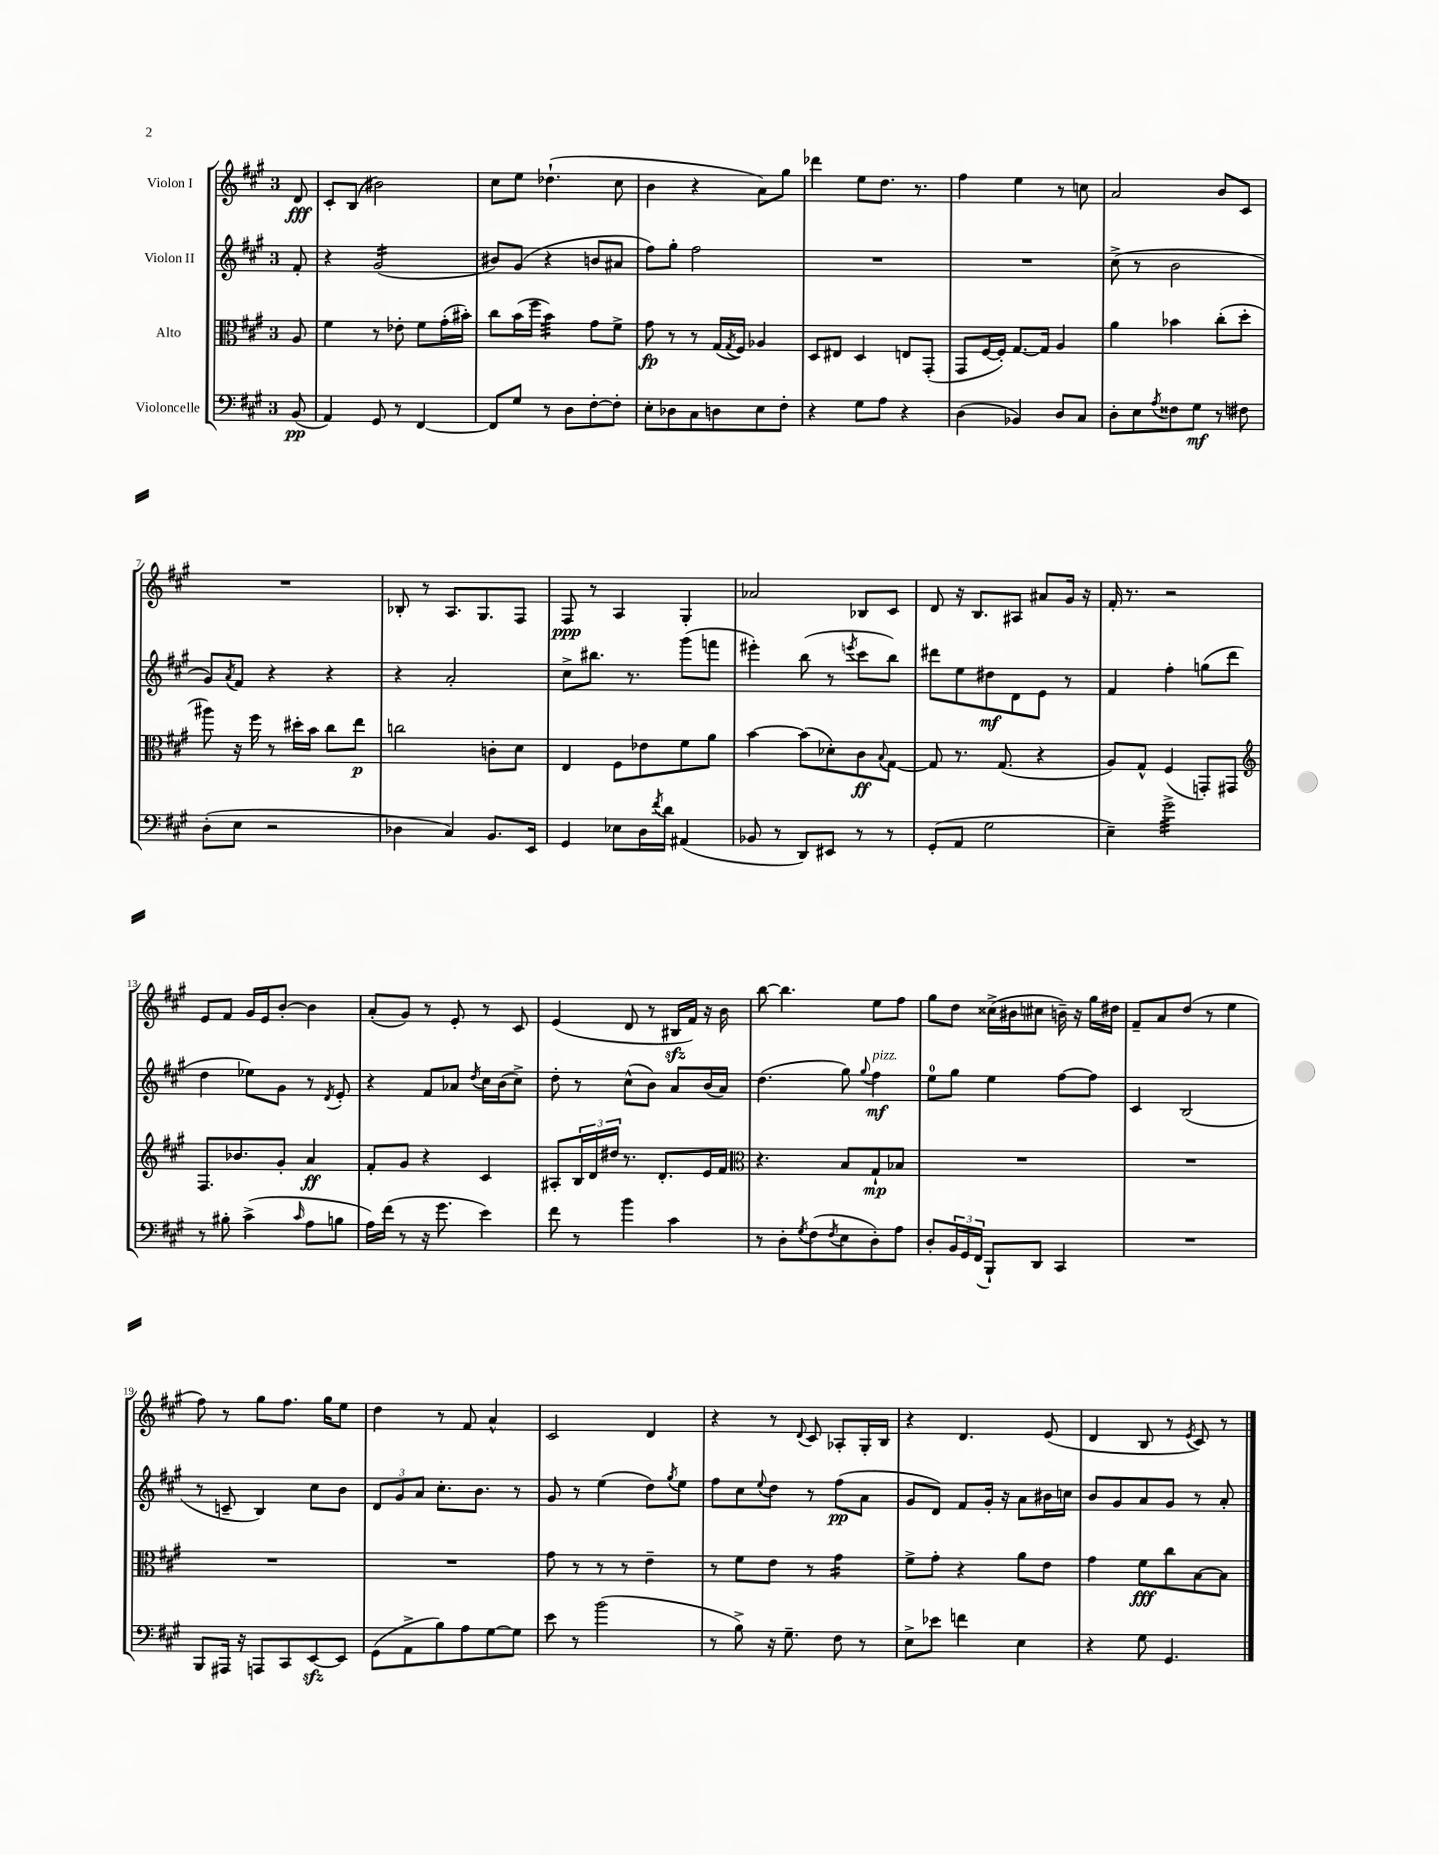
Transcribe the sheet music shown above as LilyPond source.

<<
\new StaffGroup <<
\new Staff = "s0" \with { instrumentName = "Violon I" } {
    \clef treble \key a \major \once \override Staff.TimeSignature.style = #'single-digit \time 3/4 \partial 8
    d'8\fff |
    cis'8-. b8( bis'2) |
    cis''8 e''8 des''4.-!( cis''8 |
    b'4 r4 a'8) gis''8 |
    des'''4 e''8 d''8. r8. |
    fis''4 e''4 r8 c''8 |
    a'2 b'8 cis'8 |
    R2. |
    bes8-. r8 a8. gis8. fis8 |
    fis8\ppp r8 a4 gis4-. |
    aes'2 bes8 cis'8 |
    d'8 r16 b8. ais8 ais'8 gis'16 r16 |
    fis'16-. r8. r2 |
    e'8 fis'8 gis'16 e'16 b'8~-. b'4 |
    a'8-.( gis'8) r8 e'8-. r8 cis'8 |
    e'4( d'8 r8 bis16\sfz fis'16) r16 b'16 |
    b''8~ b''4. e''8 fis''8 |
    gis''8 d''8 cisis''16->( bis'16 cis''8 b'16--) r16 gis''16 dis''16 |
    fis'8-- a'8 d''8( r8 e''4 |
    fis''8) r8 gis''8 fis''8. gis''16 e''8 |
    d''4 r8 fis'8 a'4-^ |
    cis'2 d'4 |
    r4 r8 \appoggiatura { d'8 } cis'8 aes8-. gis16-. b16 |
    r4 d'4. e'8( |
    d'4 b8 r8 \acciaccatura { e'8 } cis'8) r8 \bar "|." |
}
\new Staff = "s1" \with { instrumentName = "Violon II" } {
    \clef treble \key a \major \once \override Staff.TimeSignature.style = #'single-digit \time 3/4 \partial 8
    fis'8-. |
    r4 gis'2:16( |
    bis'8) gis'8( r4 b'8 ais'8 |
    fis''8) gis''8-. fis''2 |
    R2. |
    R2. |
    cis''8->( r8 b'2 |
    gis'8) \acciaccatura { a'8 } fis'8 r4 r4 |
    r4 a'2-. |
    cis''8-> bis''8. r8. gis'''8( f'''8 |
    eis'''4-.) b''8( r8 \acciaccatura { e'''8 } cis'''8 b''8) |
    dis'''8 e''8 dis''8\mf d'8 e'8 r8 |
    fis'4 fis''4-. g''8( d'''8 |
    d''4 ees''8) gis'8 r8 \acciaccatura { d'8 } e'8-. |
    r4 fis'8 aes'8 \acciaccatura { d''8 } cis''16 b'16( cis''8->) |
    d''8-. r8 cis''8-^( b'8) a'8 b'16( a'16) |
    d''4.( gis''8) \appoggiatura { gis''8 } fis''4\mf^\markup { \italic "pizz." } |
    e''8-0 gis''8 e''4 fis''8~ fis''8 |
    cis'4 b2( |
    r8 c'8-- b4) cis''8 b'8 |
    \tuplet 3/2 { d'8 gis'8 a'8 } cis''8.-. b'8. r8 |
    gis'8 r8 e''4( d''8) \acciaccatura { gis''8 } e''8 |
    fis''8 cis''8 \appoggiatura { e''8 } d''8 r8 fis''8\pp( a'8 |
    gis'8 d'8) fis'8 gis'16-. r16 a'8 bis'16 c''16 |
    b'8 gis'8 a'8 gis'8 r8 a'8-. \bar "|." |
}
\new Staff = "s2" \with { instrumentName = "Alto" } {
    \clef alto \key a \major \once \override Staff.TimeSignature.style = #'single-digit \time 3/4 \partial 8
    a8 |
    fis'4 r8 ees'8-. fis'8 gis'16-.( bis'16-.) |
    cis''8 b'16( fis''16 b'4:32) gis'8 fis'8-> |
    gis'8\fp r8 r8 gis16( \acciaccatura { gis8 } fis16) aes4 |
    d8 eis8 d4 e8 gis,8-.( |
    gis,8 fis16~ fis16-.) gis8.~ gis16 a4 |
    a'4 bes'4 cis''8-.( d''8-. |
    ais''8) r16 fis''16 r8 dis''16-. b'16 cis''8 e''8\p |
    c''2 c'8-. d'8 |
    e4 fis8 ees'8 fis'8 a'8 |
    b'4~ b'8( des'8-.) cis'8\ff \appoggiatura { b8 } gis8~ |
    gis8 r8. gis8.( r4 |
    a8) gis8-^ fis4( g,8-.) gis,8 |
    \clef treble fis8. bes'8. gis'8-. a'4\ff |
    fis'8-. gis'8 r4 cis'4 |
    ais8-. \tuplet 3/2 { b16 d'16 dis''16 } r8. d'8.-. e'16 fis'16 |
    \clef alto r4. b8 gis8-!\mp bes8 |
    R2. |
    R2. |
    R2. |
    R2. |
    gis'8 r8 r8 r8 e'4-- |
    r8 fis'8 e'8 r8 gis'4:16 |
    fis'8-> gis'8-. r4 a'8 e'8 |
    gis'4 fis'8\fff cis''8 b8~ b8 \bar "|." |
}
\new Staff = "s3" \with { instrumentName = "Violoncelle" } {
    \clef bass \key a \major \once \override Staff.TimeSignature.style = #'single-digit \time 3/4 \partial 8
    b,8\pp( |
    a,4) gis,8 r8 fis,4~ |
    fis,8 gis8 r8 d8 fis8~-. fis8-. |
    e8-. des8 cis8 d8 e8 fis8-. |
    r4 gis8 a8 r4 |
    d4( bes,4) d8 cis8 |
    d8-. e8 \acciaccatura { a8 } fisis8 gis8\mf r8 fis8 |
    d8-.( e8 r2 |
    des4 cis4) b,8. e,16 |
    gis,4 ees8 d16 \acciaccatura { fis'8 } d'16 ais,4( |
    bes,8 r8 d,8) eis,8 r8 r8 |
    gis,8-.( a,8 gis2 |
    e4--) gis'2:32-> |
    r8 bis8-. cis'4->( \grace { cis'16 } a8 b8 |
    a16) fis'16( r8 r16 gis'8. e'4) |
    fis'8 r8 b'4 cis'4 |
    r8 d8-. \acciaccatura { gis8 } fis8( \acciaccatura { fis8 } e8 d8-.) a8 |
    d8-. \tuplet 3/2 { b,16 gis,16 fis,16( } b,,8-!) d,8 cis,4 |
    R2. |
    b,,8 ais,,16 r16 a,,8 cis,8 e,8~\sfz e,8 |
    gis,8( a,8-> b8) a8 gis8~ gis8 |
    e'8 r8 b'2( |
    r8 b8->) r16 gis8.-- fis8 r8 |
    e8-> ees'8 f'4 e4 |
    r4 gis8 gis,4. \bar "|." |
}
>>
>>
